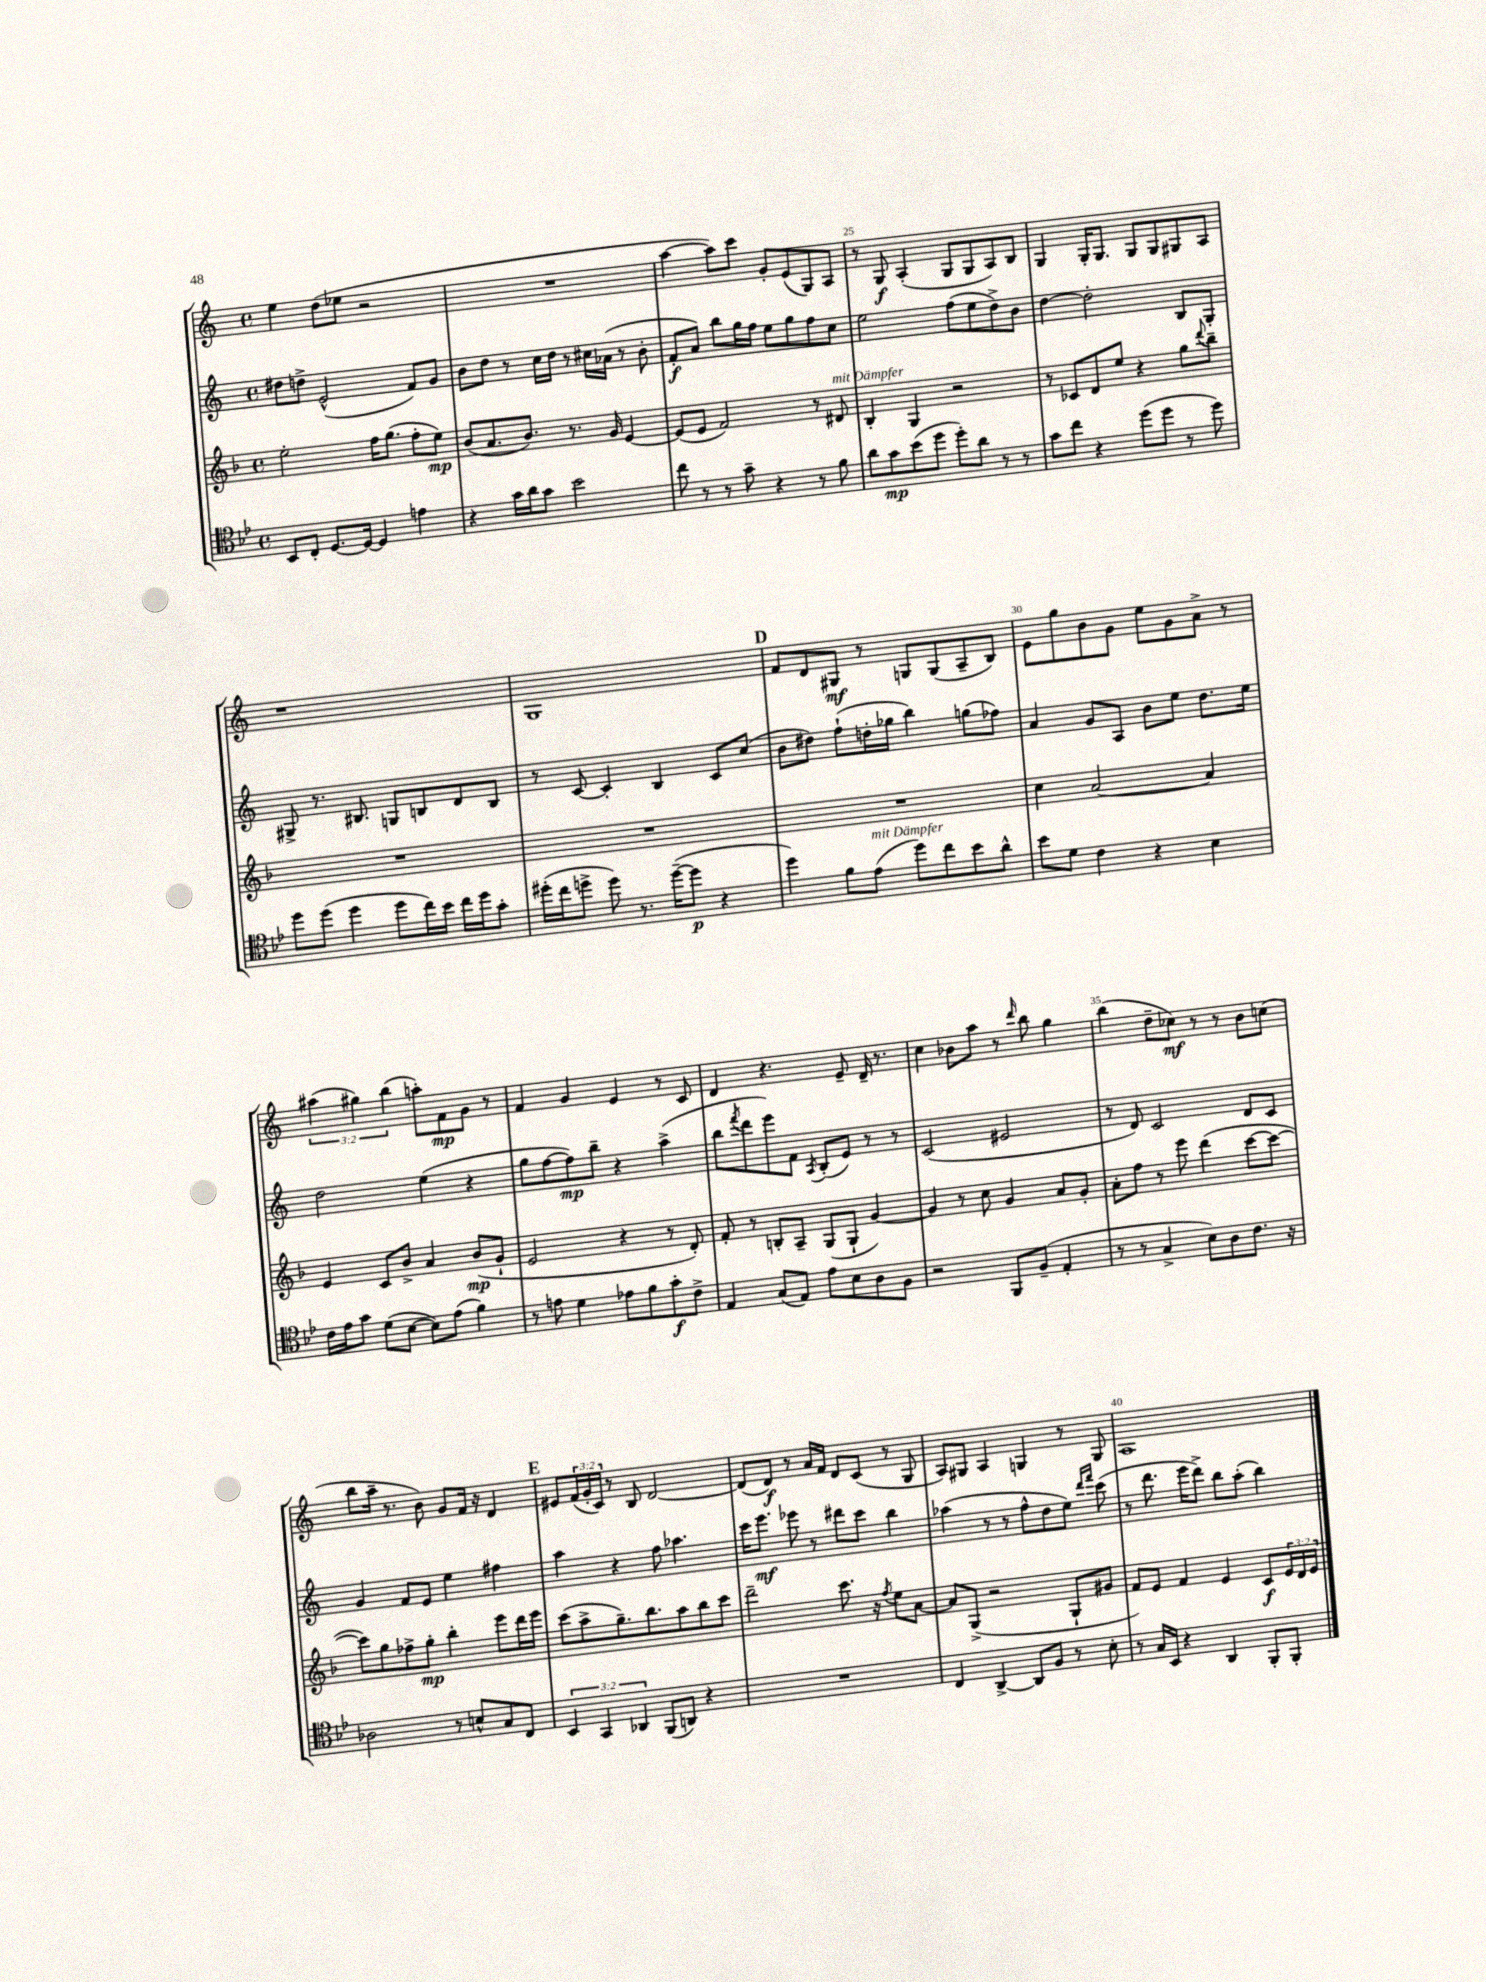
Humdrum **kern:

**kern	**kern	**kern	**kern
*staff4	*staff3	*staff2	*staff1
*clefC4	*clefG2	*clefG2	*clefG2
*k[b-e-]	*k[b-]	*k[]	*k[]
*M4/4	*M4/4	*M4/4	*M4/4
*met(c)	*met(c)	*met(c)	*met(c)
8BB-	2ee'	8dd#	4ee
8C'	.	8dd^	.
[8.D	.	(2e^^	(8dd
.	.	.	8ee-
16D_	.	.	.
4D]	16ff	.	2r
.	(8.gg	.	.
4e	8ff'	8f)	.
.	8ee)	8g	.
=	=	=	=
4r	(8b-	8b	1r
.	8.a	8dd	.
16g	.	8r	.
16a	8.b-)	.	.
8g	.	16cc	.
.	.	16dd	.
2b-	8.r	8r	.
.	.	16cc#	.
.	16g	(16a-	.
.	[4e	8r	.
.	.	8b'	.
=	=	=	=
8cc	(8e]	8f'	[4aa
8r	8e	8a)	.
8r	2f)	8bb	8aa])
8g~	.	16gg	8ccc
.	.	16ff	.
4r	.	8ee	8g'
.	.	8gg	(8e
8r	8r	8ff	8G)
8f	8d#	8cc	8A
=	=	=	=
8a	4B-'	2ee	8r
8g	.	.	8G
(8b-	4G	.	(4A'
8dd	.	.	.
8dd')	2r	(8ff	8G
8a	.	8ee	8G
8r	.	8dd^)	8A)
8r	.	8b	8B
=	=	=	=
8g	8r	[4dd	4G
8cc	8c-	.	.
4r	8d	2dd']	16G'
.	.	.	8.G
.	8ee	.	.
(8dd	4r	.	8G
8dd	.	.	8G
8r	8gg	8B	8G#
.	8qqddd	.	.
8dd)	8bb-~	8G'	8A
=	=	=	=
8dd	1r	8G#^	1r
(8dd	.	8.r	.
4dd	.	.	.
.	.	8.B#	.
8dd	.	8G	.
16cc)	.	8B	.
16b-	.	.	.
16cc	.	8d	.
16dd	.	.	.
8g'	.	8B	.
=	=	=	=
(16dd#'	1r	8r	1G
16cc	.	.	.
8dd^	.	[8c	.
8dd)	.	4c']	.
8.r	.	.	.
.	.	4B	.
([16dd~	.	.	.
8dd]	.	.	.
4r	.	8c	.
.	.	(8cc	.
=	=	=	=
4dd)	1r	8b	8f
.	.	8dd#)	8d
8f	.	(8ff`	8G#
(8e-	.	16dd'	8r
.	.	16gg-	.
8dd)	.	4bb)	8G
8cc	.	.	(8G
8b-	.	(8gg	8A~
8a^^	.	8ff-)	8B)
=	=	=	=
8b-	4cc	4a	8e
8d	.	.	8gg
4c	[2a	8g	8b
.	.	8A	8g
4r	.	8b	8ee
.	.	8ee	8g
4B-	4a]	8.dd	8a^
.	.	.	8r
.	.	16ee	.
=	=	=	=
16c	4e	2dd	(6aa#
16e-	.	.	.
8g	.	.	.
.	.	.	6gg#)
(8d	8c	.	.
.	.	.	(6bb
[8B-	8b-^	.	.
8B-])	4a	(4ee	8aa')
(8e-	.	.	8f
4f)	(8b-	4r	8g
.	8g`	.	8r
=	=	=	=
8r	2e	8gg	4f
8e	.	[8ff	.
4d	.	8ff])	4g
.	.	8bb~	.
8e-	4r	4r	4e
8f	.	.	.
8g'	8r	(4aa^	8r
8c^	8d')	.	8c
=	=	=	=
4E-	8f'	8bb	4d
.	.	8qfff	.
.	8r	8ddd	.
(8G	8B'	8eee)	4.r
8E-)	8A~	8f	.
.	.	8qA	.
8e-	(8G	(8B'	.
8B-	8G`	8e)	8e~
8A	[4g)	8r	16d~
.	.	.	8.r
8F	.	8r	.
=	=	=	=
2r	4g]	(2c	4cc
.	8r	.	8b-
.	8cc	.	8aa
8FF	4g	2e#	8r
.	.	.	16qqddd
(8F~	.	.	8bb
4E-'	8a	.	4gg
.	8g'	.	.
=	=	=	=
8r	8a'	8r	(4bb
8r	8ff	8d)	.
4G^	8r	2c	8dd~
.	8eee	.	8cc-)
8B-)	(4ddd	.	8r
8A	.	.	8r
8.c	[8ccc	8d	8b
.	8ccc_	8c	(8cc
16r	.	.	.
=	=	=	=
2A-	8ccc])	4g	8bb
.	8gg	.	16aa~
.	.	.	8.r
.	8ff-^	8f	.
.	8gg'	8e	8b)
8r	4bb-'	4ee	8g
8B^^	.	.	16f
.	.	.	16r
8G	8eee	4ff#	4d
8C	16ddd	.	.
.	16eee	.	.
=	=	=	=
6BB-	(8ccc	4aa	8e#
.	8aa^	.	(24f
6GG	.	.	24g'
.	.	.	24c)
.	8.gg~)	4r	8r
6AA-	.	.	.
.	.	.	8B
.	8.bb-	.	.
(8FF	.	8ff	[2d
8AA)	8aa	4.aa-	.
4r	8bb-	.	.
.	8ccc	.	.
=	=	=	=
1r	2ddd~	16ccc	(8d]
.	.	8.eee	.
.	.	.	8d)
.	.	8eee-	8r
.	.	8r	16a
.	.	.	16f
.	8.ccc	8ddd#	8d
.	.	8ccc	(8c
.	16r	.	.
.	8qff	.	.
.	8ee	4bb	8r
.	[8a	.	8G
=	=	=	=
4C	8a]	(4aa-	8A)
.	(8G^	.	8G#
[4AA^	2r	8r	4A
.	.	8r	.
8AA]	.	8ff^^	4G
8F	.	8dd	.
8r	8G`	8ee)	8r
.	.	16qqddd	.
.	.	16qqfff	.
8B-'	8g#	(8ccc	8G
=	=	=	=
8r	8f)	8r	1A
16G	8e	8.ddd	.
16BB-	.	.	.
4r	4f	.	.
.	.	16eee	.
.	.	8ddd^)	.
4AA	4e	8bb	.
.	.	(8aa'	.
8FF'	8c	4bb)	.
8FF'	24e	.	.
.	24d	.	.
.	24e	.	.
==	==	==	==
*-	*-	*-	*-
